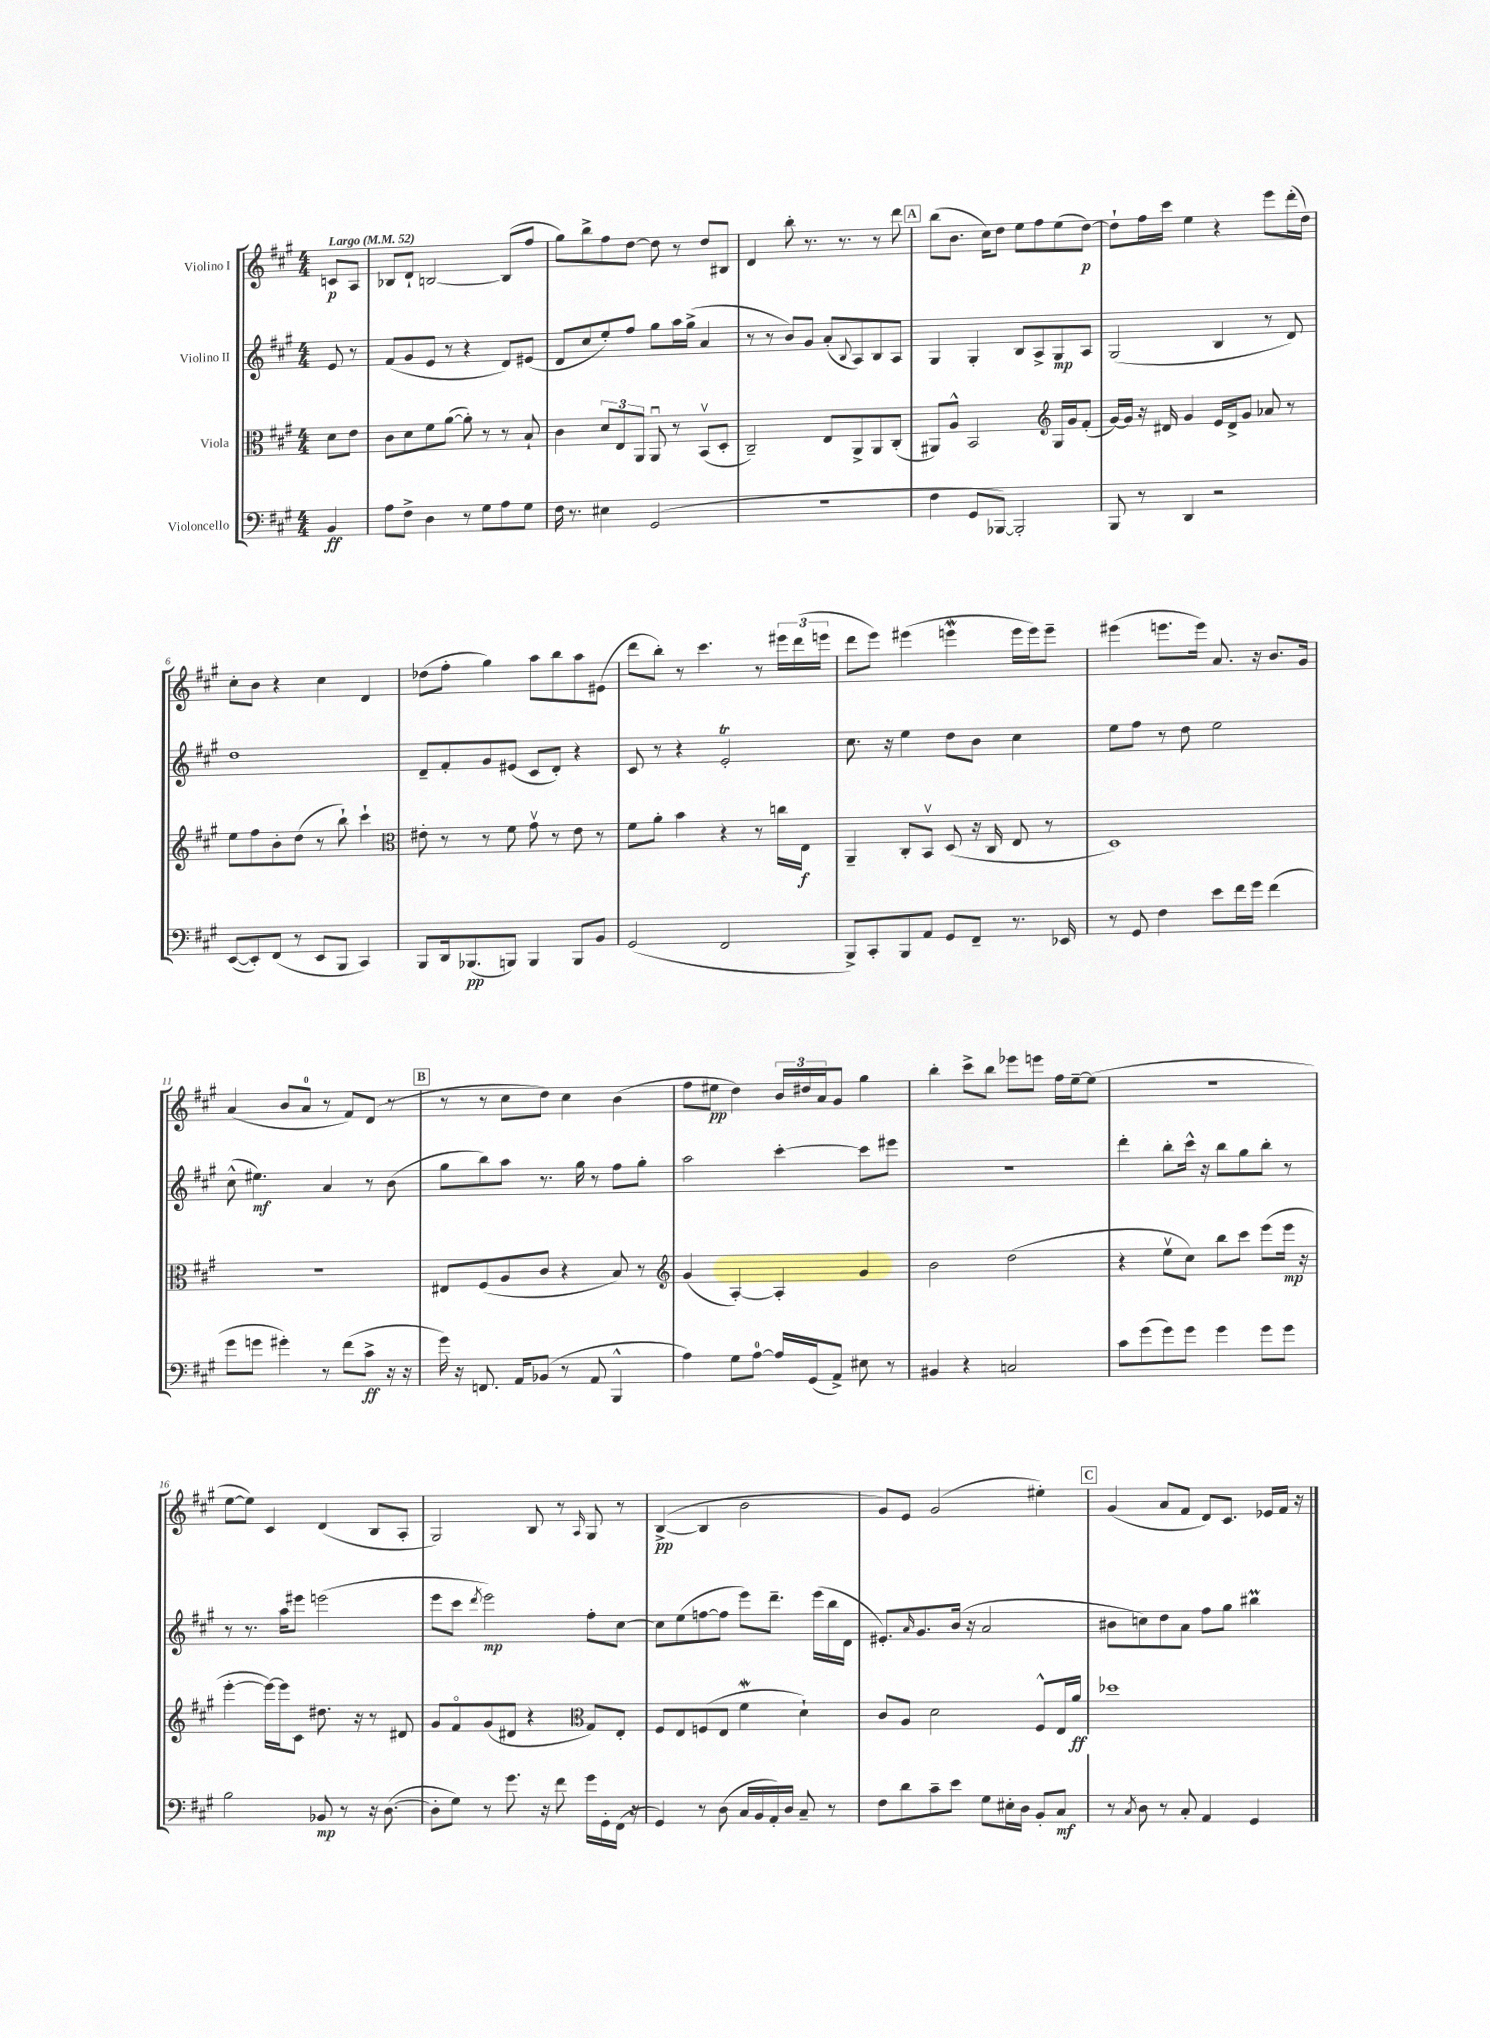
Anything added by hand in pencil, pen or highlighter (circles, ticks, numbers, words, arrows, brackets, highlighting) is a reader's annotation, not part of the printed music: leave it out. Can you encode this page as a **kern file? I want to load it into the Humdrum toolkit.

**kern	**dynam	**kern	**dynam	**kern	**dynam	**kern	**dynam
*part4	*part4	*part3	*part3	*part2	*part2	*part1	*part1
*staff4	*staff4	*staff3	*staff3	*staff2	*staff2	*staff1	*staff1
*I"Violoncello	*	*I"Viola	*	*I"Violino II	*	*I"Violino I	*
*clefF4	*	*clefC3	*	*clefG2	*	*clefG2	*
*k[f#c#g#]	*	*k[f#c#g#]	*	*k[f#c#g#]	*	*k[f#c#g#]	*
*M4/4	*	*M4/4	*	*M4/4	*	*M4/4	*
*MM52	*	*MM52	*	*MM52	*	*MM52	*
=	=	=	=	=	=	=	=
!	!	!	!	!	!	!LO:TX:a:B:t=Largo	!
4BB/	ff	8d\L	.	8e/	.	8cn/L	p
.	.	8e\J	.	8r	.	8A/J	.
=1	=1	=1	=1	=1	=1	=1	=1
8A\L	.	8c#\L	.	(8f#/L	.	8B-X/L	.
8F#^\J	.	8d\	.	8g#/	.	8d`/J	.
4D\	.	8f#\	.	8e/J	.	[2Bn/	.
.	.	([8a\J	.	8r	.	.	.
8r	.	8a'\])	.	4r	.	.	.
8G#\L	.	8r	.	.	.	.	.
8A\	.	8r	.	8d/L)	.	(8B/L]	.
8G#\J	.	8B`/	.	(8e#X/J	.	8ff#/J	.
=2	=2	=2	=2	=2	=2	=2	=2
16F#\	.	4c#\	.	8d/L	.	8gg#\L)	.
8.r	.	.	.	.	.	.	.
.	.	.	.	8cc#/	.	8bb^\	.
4E#X\	.	12d/L	.	8ee'/)	.	8ff#\	.
.	.	12E/	.	.	.	.	.
.	.	.	.	8ff#/J	.	[8dd\J	.
.	.	12AA/J	.	.	.	.	.
(2GG#/	.	8AAu/	.	8gg#\L	.	8dd\]	.
.	.	8r	.	16aa\L	.	8r	.
.	.	.	.	(16gg#^\JJ	.	.	.
.	.	(8BBv/L	.	4a/	.	8dd/L	.
.	.	8D'/J	.	.	.	8B#X/J	.
=3	=3	=3	=3	=3	=3	=3	=3
1r	.	2C#~/)	.	8r	.	4d/	.
.	.	.	.	8r	.	.	.
.	.	.	.	8b/L)	.	8bb'\	.
.	.	.	.	8g#/J	.	8.r	.
.	.	8E/L	.	(8a'/L	.	.	.
.	.	.	.	.	.	8.r	.
.	.	.	.	8qqB/	.	.	.
.	.	8AA^/	.	8A/)	.	.	.
.	.	8AA/	.	8B/	.	8r	.
.	.	(8C#'/J	.	8A/J	.	8ddd\	.
!!LO:REH:place=s1:t=A
=4	=4	=4	=4	=4	=4	=4	=4
4F#\	.	8AA#X/L)	.	4G#/	.	(8bb\L	.
.	.	8A^^/J	.	.	.	8.b\J	.
8GG#/L	.	2BB/	.	4G#'/	.	.	.
.	.	.	.	.	.	16cc#\KL)	.
[8BBB-X/J)	.	.	.	.	.	8dd\J	.
2BBB-'/]	.	.	.	8B/L	.	8ee\L	.
.	.	.	.	8A^/	.	8ff#\	.
*	*	*clefG2	*	*	*	*	*
.	.	16G#/LL	.	8G#/	mp	(8ee\	.
.	.	16g#/J	.	.	.	.	.
.	.	(8f#'/J	.	8A/J	.	[8dd\J)	p
=5	=5	=5	=5	=5	=5	=5	=5
8BBB/	.	[16g#/LL)	.	(2G#/	.	8dd`\L]	.
.	.	16g#/JJ]	.	.	.	.	.
8r	.	16r	.	.	.	16ff#\L	.
.	.	16d#X/	.	.	.	16ccc#\JJ	.
4DD/	.	4g#/	.	.	.	4ee\	.
2r	.	16e/LL	.	4B/	.	4r	.
.	.	16d#^/J	.	.	.	.	.
.	.	8g#/J	.	.	.	.	.
.	.	8a-X/	.	8r	.	8eee\L	.
.	.	8r	.	8d/)	.	(16ddd'\L	.
.	.	.	.	.	.	16dd\JJ)	.
!!LO:LB:g=z
=6	=6	=6	=6	=6	=6	=6	=6
([8EE/L	.	8ee\L	.	1dd	.	8cc#'\L	.
8EE'/])	.	8ff#\	.	.	.	8b\J	.
(8FF#/J	.	8b'\	.	.	.	4r	.
8r	.	(8dd\J	.	.	.	.	.
8EE/L	.	8r	.	.	.	4cc#\	.
8BBB/J	.	8bb`\)	.	.	.	.	.
4CC#/)	.	4ccc#`\	.	.	.	4d/	.
=7	=7	=7	=7	=7	=7	=7	=7
*	*	*clefC3	*	*	*	*	*
8BBB/L	.	8e#X'\	.	8d~/L	.	(8dd-X\L	.
16DD/k	.	8r	.	8f#'/	.	8ff#'\J	.
(8.BBB-X/	pp	.	.	.	.	.	.
.	.	8r	.	8g#/	.	4gg#\)	.
8BBBn/J)	.	8f#\	.	(8e#X/J	.	.	.
4BBB/	.	8g#v\	.	8c#/L	.	8aa\L	.
.	.	8r	.	8d'/J)	.	8bb\	.
8BBB/L	.	8e#\	.	4r	.	8aa\	.
8BB/J	.	8r	.	.	.	(8e#X\J	.
=8	=8	=8	=8	=8	=8	=8	=8
(2GG#/	.	8f#\L	.	8c#/	.	8ddd\L	.
.	.	8a'\J	.	8r	.	8bb'\J)	.
.	.	4b\	.	4r	.	8r	.
.	.	.	.	.	.	4.ccc#\	.
2FF#/	.	4r	.	2eT'/	.	.	.
.	.	8r	.	.	.	8r	.
.	.	16ccn\LL	.	.	.	24eee#X\LL	.
.	.	.	.	.	.	(24ddd\	.
.	.	16E\JJ	f	.	.	.	.
.	.	.	.	.	.	24eeen\JJ	.
=9	=9	=9	=9	=9	=9	=9	=9
8BBB^/L)	.	4AA~/	.	8.cc#\	.	8ddd\L	.
8CC#'/	.	.	.	.	.	8eee\J)	.
.	.	.	.	16r	.	.	.
8BBB/	.	8C#'/L	.	4ee\	.	(4eee#X\	.
8AA/J	.	8BBv/J	.	.	.	.	.
8GG#/L	.	(8D/	.	8dd\L	.	4eeenW\	.
8FF#~/J	.	16r	.	8b\J	.	.	.
.	.	16C#/	.	.	.	.	.
8.r	.	8E/	.	4cc#\	.	16eee\LL	.
.	.	.	.	.	.	16eee\J)	.
.	.	8r	.	.	.	8eee~\J	.
16EE-X/	.	.	.	.	.	.	.
=10	=10	=10	=10	=10	=10	=10	=10
8r	.	1D)	.	8ee\L	.	(4eee#X\	.
8GG#/	.	.	.	8ff#\J	.	.	.
4F#\	.	.	.	8r	.	8.eeen\L	.
.	.	.	.	8dd\	.	.	.
.	.	.	.	.	.	16eee\Jk)	.
8e\L	.	.	.	2ee\	.	8.a/	.
16f#\L	.	.	.	.	.	.	.
16g#\JJ	.	.	.	.	.	16r	.
(4f#\	.	.	.	.	.	8.b/L	.
.	.	.	.	.	.	16g#/Jk	.
!!LO:LB:g=z
=11	=11	=11	=11	=11	=11	=11	=11
8g#\L	.	1r	.	(8cc#^^\	.	(4a/	.
8gn\J	.	.	.	4.ee#X\)	mf	.	.
4g#X'\)	.	.	.	.	.	8b/L	.
.	.	.	.	.	.	8a/J	.
8r	.	.	.	4a/	.	8r	.
(8f#\L	.	.	.	.	.	8f#/L)	.
8c#^\J	ff	.	.	8r	.	(8d/J	.
16r	.	.	.	(8b\	.	8r	.
16r	.	.	.	.	.	.	.
!!LO:REH:place=s1:t=B
=12	=12	=12	=12	=12	=12	=12	=12
16g#\)	.	8E#X/L	.	8gg#\L	.	8r	.
16r	.	.	.	.	.	.	.
8.FFn/	.	(8F#/	.	8bb\)	.	8r	.
.	.	8A/	.	8aa\J	.	8cc#\L	.
16AA/KL	.	.	.	.	.	.	.
(8BB-X/J	.	8c#/J	.	8.r	.	8dd\J)	.
8r	.	4r	.	.	.	4cc#\	.
.	.	.	.	16gg#\	.	.	.
8AA/	.	.	.	8r	.	.	.
4BBB^^/	.	8B/)	.	8ff#\L	.	(4b\	.
.	.	8r	.	8gg#'\J	.	.	.
=13	=13	=13	=13	=13	=13	=13	=13
*	*	*clefG2	*	*	*	*	*
4A\)	.	(4g#/	.	2aa\	.	8ff#\L	.
.	.	.	.	.	.	8ee#X\J	pp
8G#\L	.	[4A'/)	.	.	.	4dd\)	.
[8A\J	.	.	.	.	.	.	.
16A/LL]	.	4A'/]	.	[4ccc#'\	.	24b/LL	.
.	.	.	.	.	.	24dd#X/	.
(16GG#/J	.	.	.	.	.	.	.
.	.	.	.	.	.	24a/J	.
8AA^/J)	.	.	.	.	.	8g#/J	.
8E#X\	.	4g#/	.	8ccc#\L]	.	4gg#\	.
8r	.	.	.	8eee#X\J	.	.	.
=14	=14	=14	=14	=14	=14	=14	=14
4BB#X/	.	2b\	.	1r	.	4bb'\	.
4r	.	.	.	.	.	8ccc#^\L	.
.	.	.	.	.	.	8bb\J	.
2Cn/	.	(2dd\	.	.	.	8eee-X\L	.
.	.	.	.	.	.	8eeen\J	.
.	.	.	.	.	.	16ff#\LL	.
.	.	.	.	.	.	[16ee~\J	.
.	.	.	.	.	.	(8ee\J]	.
=15	=15	=15	=15	=15	=15	=15	=15
8c#\L	.	4r	.	4ddd'\	.	1r	.
(8g#\	.	.	.	.	.	.	.
8g#\)	.	8eev\L	.	8bb'\L	.	.	.
8g#\J	.	8cc#\J)	.	16ccc#^^\Jk	.	.	.
.	.	.	.	16r	.	.	.
4g#\	.	8bb\L	.	8bb\L	.	.	.
.	.	8ccc#\J	.	8gg#\	.	.	.
8g#\L	.	(8eee\L	.	8bb'\J	.	.	.
8g#\J	.	16eee\Jk	mp	8r	.	.	.
.	.	16r	.	.	.	.	.
!!LO:LB:g=z
=16	=16	=16	=16	=16	=16	=16	=16
2B\	.	[4eee'\	.	8r	.	[8ee\L	.
.	.	.	.	8.r	.	8ee\J])	.
.	.	16eee\LL_)	.	.	.	4c#/	.
.	.	16eee\J]	.	16aa\KL	.	.	.
.	.	8c#\J	.	8eee#X\J	.	.	.
8BB-X/	mp	8.dd#X\	.	(2eeen\	.	(4d/	.
8r	.	.	.	.	.	.	.
.	.	16r	.	.	.	.	.
16r	.	8r	.	.	.	8B/L	.
([8.D\	.	.	.	.	.	.	.
.	.	8d#X/	.	.	.	8A'/J	.
=17	=17	=17	=17	=17	=17	=17	=17
8D'\L]	.	8g#/L	.	8eee\L	.	2G#/)	.
8G#\J)	.	8f#/	.	8ccc#\J	.	.	.
.	.	.	.	8qddd/	.	.	.
8r	.	(8g#/	.	2eee\)	mp	.	.
8.g#\	.	8d#X/J	.	.	.	.	.
.	.	4r	.	.	.	8B/	.
16r	.	.	.	.	.	.	.
8f#\	.	.	.	.	.	8r	.
*	*	*clefC3	*	*	*	*	*
.	.	.	.	.	.	16qqA/	.
16g#\LL	.	8G#/L)	.	8ff#'\L	.	8G#/	.
16GG#'\	.	.	.	.	.	.	.
(16FF#\JJ	.	8E'/J	.	[8cc#\J	.	8r	.
16r	.	.	.	.	.	.	.
=18	=18	=18	=18	=18	=18	=18	=18
4GG#/)	.	8F#/L	.	8cc#\L]	.	([4B^/	pp
.	.	8E/	.	(8ee\	.	.	.
8r	.	(8Fn/	.	[8ffn\	.	4B/]	.
(8D\	.	8E/J	.	8ff\J]	.	.	.
16C#/LL	.	4f#W\	.	8eee\L)	.	2b\	.
16BB/	.	.	.	.	.	.	.
16AA'/)	.	.	.	8.ddd~\J	.	.	.
16D/JJ	.	.	.	.	.	.	.
8C#~/	.	4d`\)	.	.	.	.	.
.	.	.	.	(16eee\LL	.	.	.
8r	.	.	.	16bb\	.	.	.
.	.	.	.	16d\JJ	.	.	.
=19	=19	=19	=19	=19	=19	=19	=19
8F#\L	.	8c#/L	.	8.e#X'/L)	.	8g#/L)	.
8d\	.	8A/J	.	.	.	8e/J	.
.	.	.	.	16qqa/	.	.	.
.	.	.	.	8.g#/	.	.	.
8c#~\	.	2d\	.	.	.	(2g#/	.
8e\J	.	.	.	(16b/Jk	.	.	.
.	.	.	.	16r	.	.	.
8G#\L	.	.	.	2a/	.	.	.
16E#X'\L	.	.	.	.	.	.	.
16D\JJ	.	.	.	.	.	.	.
8BB'/L	.	8F#^^/L	.	.	.	4ee#X'\)	.
8C#/J	mf	16E/L	.	.	.	.	.
.	.	16a/JJ	ff	.	.	.	.
!!LO:REH:place=s1:t=C
=20	=20	=20	=20	=20	=20	=20	=20
8r	.	1dd-X	.	8b#X\L	.	(4g#/	.
8qC#/	.	.	.	.	.	.	.
8D\	.	.	.	8ccn\)	.	.	.
8r	.	.	.	8dd\	.	8a/L	.
8C#'/	.	.	.	8a\J	.	8f#/J	.
4AA/	.	.	.	8ff#\L	.	8d/L)	.
.	.	.	.	8gg#\J	.	8.c#/J	.
4GG#/	.	.	.	4bb#Xm\	.	.	.
.	.	.	.	.	.	16e-X/LL	.
.	.	.	.	.	.	16f#/JJ	.
.	.	.	.	.	.	16r	.
==	==	==	==	==	==	==	==
*-	*-	*-	*-	*-	*-	*-	*-
